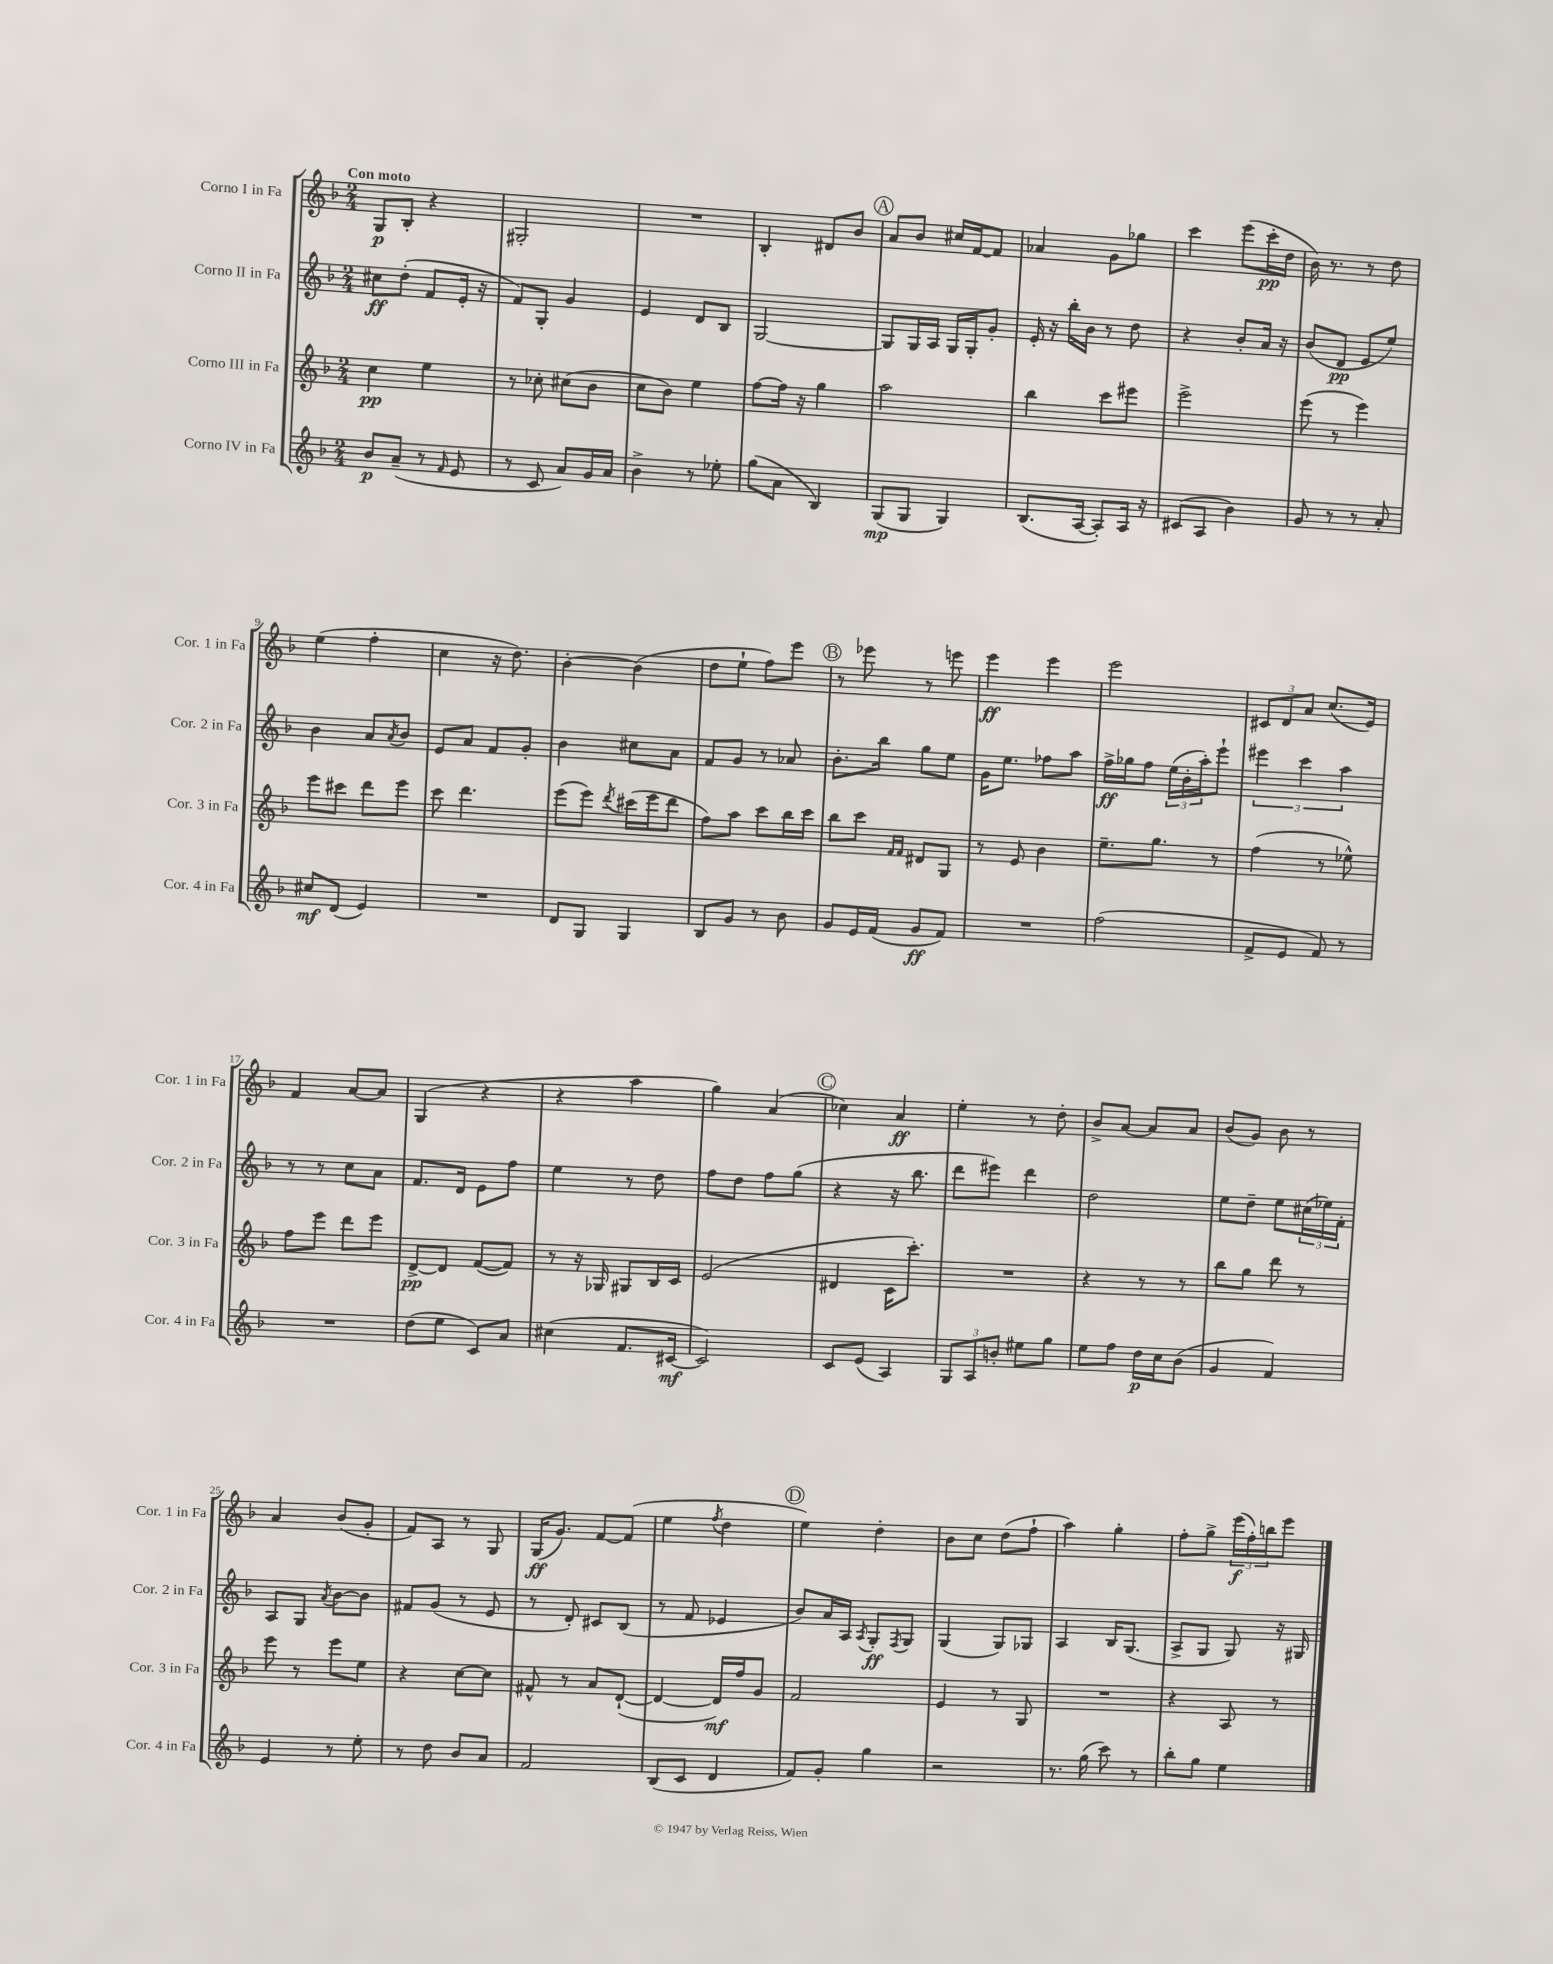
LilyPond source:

<<
\new StaffGroup <<
\new Staff = "s0" \with { instrumentName = "Corno I in Fa" shortInstrumentName = "Cor. 1 in Fa" } {
    \clef treble \key f \major \numericTimeSignature \time 2/4 \tempo "Con moto"
    g8\p bes8-. r4 |
    gis2-. |
    R2 |
    bes4-. dis'8 bes'8 |
    \mark \markup { \circle "A" } a'8 bes'8 cis''16 f'16~ f'8 |
    aes'4 g'8 ges''8 |
    c'''4 e'''8( c'''16-.\pp d''16 |
    bes'16) r8. r8 d''8 |
    e''4( f''4-. |
    c''4 r16 d''8.) |
    bes'4~-. bes'4( |
    d''8 e''8-! f''8) e'''8 |
    \mark \markup { \circle "B" } r8 ees'''8 r8 e'''8 |
    e'''4\ff e'''4 |
    e'''2 |
    \tuplet 3/2 { cis'8 d'8 a'8 } c''8.( e'16) |
    f'4 a'8~ a'8 |
    g4( r4 |
    r4 a''4 |
    g''4) a'4( |
    \mark \markup { \circle "C" } ces''4) a'4\ff |
    e''4-. r8 d''8-. |
    bes'8-> a'8~ a'8 a'8 |
    bes'8( g'8) bes'8 r8 |
    a'4 bes'8( g'8-. |
    f'8) a8 r8 g8 |
    g16\ff( g'8.) f'8~ f'8( |
    e''4 \acciaccatura { f''8 } d''4 |
    \mark \markup { \circle "D" } e''4) d''4-. |
    bes'8 c''8 d''8( f''8-! |
    a''4) g''4-. |
    f''8-. g''8-> \tuplet 3/2 { e'''16\f( f''16-.) b''16 } e'''8 \bar "|." |
}
\new Staff = "s1" \with { instrumentName = "Corno II in Fa" shortInstrumentName = "Cor. 2 in Fa" } {
    \clef treble \key f \major \numericTimeSignature \time 2/4
    cis''8\ff d''8-.( f'8 e'16-. r16 |
    f'8) g8-. g'4 |
    e'4 d'8 bes8 |
    g2~ |
    \mark \markup { \circle "A" } g8 g16 a16 g16 g16-. g'8-. |
    e'16-. r16 bes''16-. bes'16 r8 d''8 |
    r4 bes'8-. a'16 r16 |
    bes'8( d'8\pp e'8 e''8) |
    bes'4 a'8 \acciaccatura { a'8 } bes'8 |
    e'8 a'8 f'8 g'8-. |
    bes'4 cis''8 a'8 |
    f'8 g'8 r8 aes'8 |
    \mark \markup { \circle "B" } bes'8.-. bes''16 g''8 e''8 |
    g'16 e''8. fes''8 a''8 |
    f''16->\ff ges''16 f''8 \tuplet 3/2 { e''16( bes'16-. a''16-.) } e'''8-! |
    \tuplet 3/2 { eis'''4 c'''4 a''4 } |
    r8 r8 c''8 a'8 |
    f'8. d'16 e'8 f''8 |
    e''4 r8 d''8 |
    f''8 d''8 f''8 g''8( |
    \mark \markup { \circle "C" } r4 r16 bes''8. |
    d'''8 eis'''8) d'''4 |
    d''2 |
    e''8 d''8-- e''8 \tuplet 3/2 { cis''16( ees''16) f'16-. } |
    a8 g8 \acciaccatura { a'8 } bes'8~ bes'8 |
    fis'8 g'8( r8 e'8 |
    r8 d'8-.) cis'8 bes8( |
    r8 f'8 ees'4 |
    \mark \markup { \circle "D" } bes'8) a'16 a16 \acciaccatura { a8 } g8-.\ff \acciaccatura { f8 } g8 |
    g4( g8) ges8 |
    a4 bes16 g8.( |
    a8-> g8 g8) r16 gis16 \bar "|." |
}
\new Staff = "s2" \with { instrumentName = "Corno III in Fa" shortInstrumentName = "Cor. 3 in Fa" } {
    \clef treble \key f \major \numericTimeSignature \time 2/4
    c''4\pp e''4 |
    r8 ces''8-. cis''8( bes'8 |
    c''8 bes'8) e''4 |
    f''8~ f''16 r16 g''4 |
    \mark \markup { \circle "A" } a''2 |
    bes''4 c'''8 eis'''8 |
    e'''2-> |
    e'''8( r8 e'''4) |
    e'''8 cis'''8 d'''8 e'''8 |
    c'''8 d'''4. |
    e'''8( e'''8) \acciaccatura { d'''8 } cis'''16( e'''16 d'''8 |
    f''8) a''8 c'''8 bes''16 c'''16 |
    \mark \markup { \circle "B" } bes''8 c'''8 \grace { f'16 f'16 } dis'8 g8 |
    r8 e'8 bes'4 |
    e''8.-- g''8. r8 |
    f''4( r8 ees''8-^) |
    f''8 e'''8 d'''8 e'''8 |
    d'8~->\pp d'8 f'8~( f'8) |
    r8 r16 ges16 gis8 bes16 c'16 |
    e'2( |
    \mark \markup { \circle "C" } dis'4 c'16 c'''8.-.) |
    R2 |
    r4 r8 r8 |
    bes''8 g''8 d'''8 r8 |
    e'''8 r8 e'''8 e''8 |
    r4 c''8~ c''8 |
    fis'8-^ r8 a'8 d'8~-!( |
    d'4~ d'16\mf) f''16 g'8 |
    \mark \markup { \circle "D" } f'2 |
    e'4 r8 g8 |
    R2 |
    r4 a8 r8 \bar "|." |
}
\new Staff = "s3" \with { instrumentName = "Corno IV in Fa" shortInstrumentName = "Cor. 4 in Fa" } {
    \clef treble \key f \major \numericTimeSignature \time 2/4
    bes'8\p a'8--( r8 \grace { f'16 } e'8 |
    r8 c'8 a'8) g'16 a'16 |
    bes'4-> r8 ees''8-. |
    g''8( a'8 bes4) |
    \mark \markup { \circle "A" } g8\mp( g8 g4) |
    bes8.( a16~ a8-.) a16 r16 |
    cis'8( a8 bes'4) |
    g'8 r8 r8 a'8-. |
    cis''8\mf d'8( e'4) |
    R2 |
    d'8 g8 g4 |
    bes8 g'8 r8 bes'8 |
    \mark \markup { \circle "B" } g'8 e'16 f'16( g'8\ff f'8) |
    R2 |
    f''2( |
    f'8-> e'8 f'8) r8 |
    R2 |
    d''8( e''8 c'8) a'8 |
    cis''4( f'8. cis'16~\mf |
    cis'2) |
    \mark \markup { \circle "C" } c'8 e'8( a4) |
    \tuplet 3/2 { g8 a8 b'8-. } eis''8 g''8 |
    e''8 f''8 d''16\p c''16 bes'8( |
    g'4 f'4) |
    e'4 r8 e''8-. |
    r8 d''8 bes'8 a'8 |
    f'2 |
    bes8( c'8 d'4 |
    \mark \markup { \circle "D" } f'8) g'8-. g''4 |
    r2 |
    r8. g''16( c'''8) r8 |
    bes''8-. g''8 e''4 \bar "|." |
}
>>
>>
